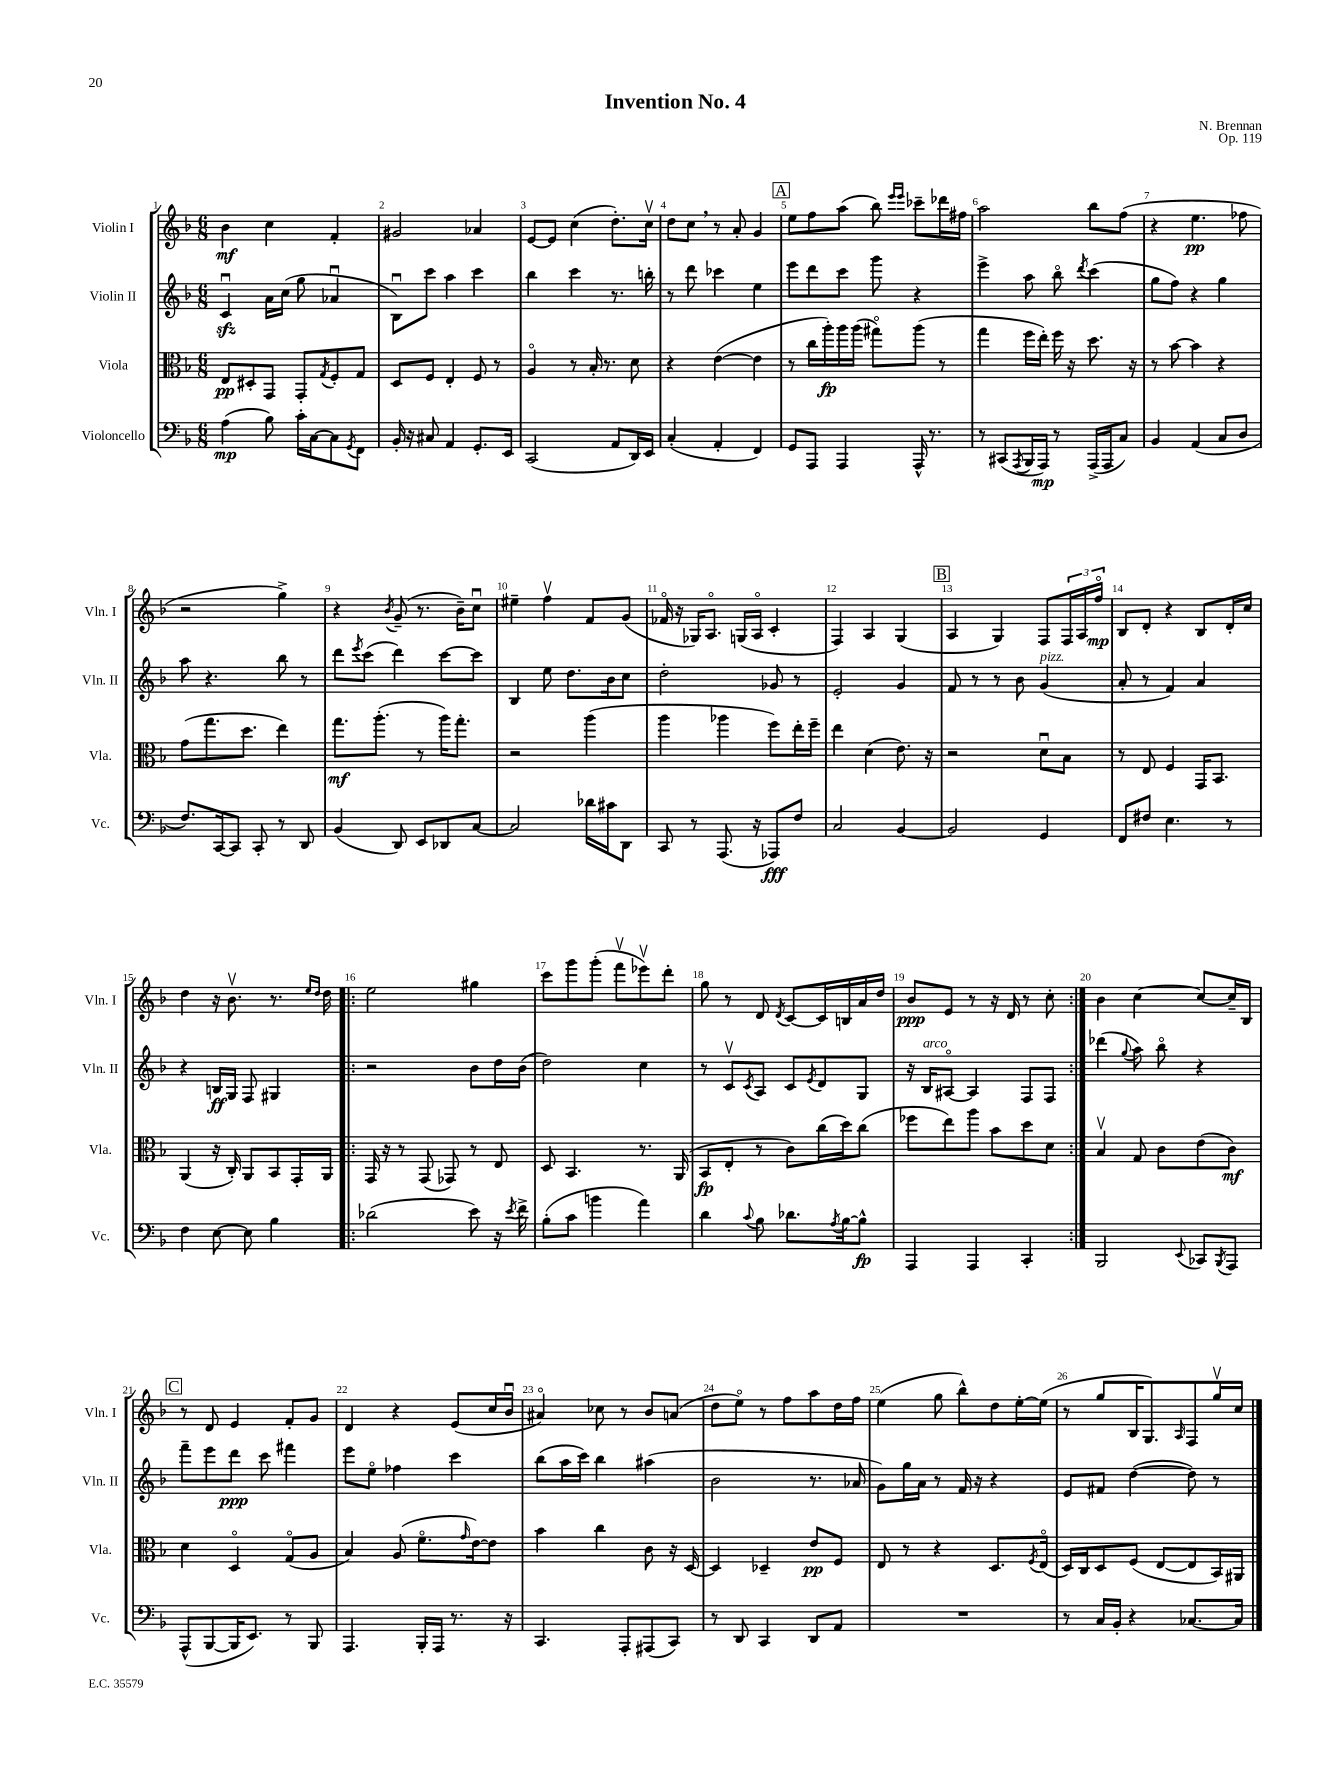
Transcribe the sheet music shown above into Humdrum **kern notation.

**kern	**kern	**kern	**kern
*staff4	*staff3	*staff2	*staff1
*clefF4	*clefC3	*clefG2	*clefG2
*k[b-]	*k[b-]	*k[b-]	*k[b-]
*M6/8	*M6/8	*M6/8	*M6/8
(4A	8E	4cu	4b-
.	8D#'	.	.
8B-)	8GG	16a	4cc
.	.	(16cc	.
16c'	8GG'	8gg	.
[16C	.	.	.
.	8qG	.	.
8C]	8F'	4a-u	4f'
8qGG	.	.	.
8FF	8G	.	.
=	=	=	=
16BB-'	8D	8B-u)	2g#
16r	.	.	.
8C#	8F	8ccc	.
4AA	4E'	4aa	.
8.GG'	8F	4ccc	4a-
.	8r	.	.
16EE	.	.	.
=	=	=	=
(2CC	4Ao	4bb-	[8e
.	.	.	8e]
.	8r	4ccc	(4cc
.	16B-'	.	.
.	8.r	.	.
8AA	.	8.r	8.dd')
16DD)	8d	.	.
16EE	.	16bb'	16ccv
=	=	=	=
(4C'	4r	8r	8dd
.	.	8ddd	8cc
4AA'	([4e	4ccc-	8r
.	.	.	8a'
4FF)	4e]	4ee	4g
=	=	=	=
8GG	8r	8eee	8ee
8AAA	16cc	8ddd	8ff
.	16aa')	.	.
4AAA	16aa	8ccc	(8aa
.	(16aa	.	.
.	8gg#o)	8ggg	8bb-)
.	.	.	16qqeee
.	.	.	16qqeee
16AAA^^	(8aa	4r	8ccc-~
8.r	.	.	.
.	8r	.	16ddd-
.	.	.	16ff#
=	=	=	=
8r	4gg	4eee^	2aa
(8CC#	.	.	.
8qAAA	.	.	.
16BBB-	16ff	8aa	.
16AAA)	16ee')	.	.
8r	16ff	8bb-o	.
.	16r	.	.
.	.	8qddd	.
(16AAA^	8.dd	(4ccc	8bb-
16AAA	.	.	.
8C)	.	.	(8ff
.	16r	.	.
=	=	=	=
4BB-	8r	8gg	4r
.	[8b-	8ff)	.
(4AA	4b-]	4r	4.ee
8C	4r	4gg	.
8D	.	.	8ff-
=	=	=	=
8.F)	(8g	8aa	2r
.	8.gg	4.r	.
[16CC	.	.	.
8CC]	.	.	.
.	8.dd	.	.
8CC'	.	.	.
8r	4ee)	8bb-	4gg^)
8DD	.	8r	.
=	=	=	=
(4BB-	8.gg	8ddd	4r
.	.	8qeee	.
.	.	(8ccc	.
.	(8.aa'	.	.
.	.	.	8qb-
8DD)	.	4ddd)	(8g~
8EE	8r	.	8.r
8DD-	16aa)	[8ccc	.
.	8.gg'	.	16b-~)
[8C	.	8ccc]	8ccu
=	=	=	=
2C]	2r	4B-	4ee#~
.	.	8ee	4ffv
.	.	8.dd	.
16d-	(4aa	.	8f
16c#	.	16b-	.
8DD	.	8cc	(8g
=	=	=	=
8CC	4aa	2dd'	16f-o
.	.	.	16r
8r	.	.	16G-)
.	.	.	8.Ao
(8.AAA	4aa-	.	.
.	.	.	(16G
16r	.	.	16Ao
8AAA-)	8ff)	8g-	4c'
8F	16ee'	8r	.
.	16ff~	.	.
=	=	=	=
2C	4ee	2e'	4F)
.	(4d	.	4A
[4BB-	8.e)	4g	(4G
.	16r	.	.
=	=	=	=
2BB-]	2r	8f	4A
.	.	8r	.
.	.	8r	4G)
.	.	8b-	.
4GG	8du	(4g	8F
.	8B-	.	24F
.	.	.	24A
.	.	.	24ffo
=	=	=	=
8FF	8r	8a'	8B-
8F#	8E	8r	8d'
4.E	4F	4f)	4r
.	16GG	4a	8B-
.	8.BB-	.	.
8r	.	.	16d'
.	.	.	16cc
=	=	=	=
4F	(4AA	4r	4dd
[8E	16r	16B	16r
.	16C')	16G	8.b-v
8E]	8AA	8F	.
4B-	8BB-	4G#	8.r
.	16GG'	.	.
.	.	.	16qqee
.	.	.	16qqdd
.	16AA	.	16dd
=!|:	=!|:	=!|:	=!|:
(2d-	16GG	2r	2ee
.	16r	.	.
.	8r	.	.
.	(8GG	.	.
.	8GG-)	.	.
8e)	8r	8b-	4gg#
16r	8E	16dd	.
8qe	.	.	.
16f^	.	(16b-	.
=	=	=	=
(8B-'	8D	2dd)	8ccc
8c	4.BB-	.	8ggg
4b	.	.	(8ggg'
.	.	.	8fffv
4a)	8.r	4cc	8eee-v)
.	.	.	8ddd'
.	(16AA	.	.
=	=	=	=
4d	8BB-	8r	8gg
.	8E'	8cv	8r
8qqc	.	8qc	.
8B-	8r	8A	8d
.	.	.	8qd
8.d-	8c)	8c	[8c
.	.	8qe	.
.	(16cc	8d	16c]
8qA	.	.	.
[16B-	16dd)	.	16B
8B-^^]	(8cc	8G	16a
.	.	.	16dd
=	=	=	=
4AAA	8ff-	16r	8b-
.	.	16B-	.
.	8ee)	[8A#o	8e
4AAA	8aa	4A#]	8r
.	8b-	.	16r
.	.	.	16d
4CC'	8dd	8F	8r
.	8d	8F	8cc'
=:|!	=:|!	=:|!	=:|!
2BBB-	4B-v	(4ddd-	4b-
.	.	8qqgg	.
.	8G	8aa)	[4cc
.	8c	8bb-o	.
8qqEE	.	.	.
8CC-	(8e	4r	8cc_
8qBBB-	.	.	.
8AAA	8c)	.	16cc~]
.	.	.	16B-
=	=	=	=
(8AAA^^	4d	8fff~	8r
[8BBB-	.	8eee	8d
16BBB-]	4Do	8ddd	4e
8.EE)	.	.	.
.	.	8ccc	.
8r	(8Go	4fff#	8f'
8BBB-	8A	.	8g
=	=	=	=
4.AAA	4B-)	8eee	4d
.	.	8eeo	.
.	(8A	4ff-	4r
16BBB-'	8.fo	.	.
16AAA	.	.	.
8.r	.	4ccc	(8e
.	16qqg	.	.
.	[16e)	.	.
.	8e]	.	16cc
16r	.	.	16b-u
=	=	=	=
4.CC	4b-	(8bb-	4a#o)
.	.	16aa	.
.	.	16ccc)	.
.	4cc	4bb-	8cc-
8AAA'	.	.	8r
(8AAA#	8c	(4aa#	8b-
8CC)	16r	.	(8a
.	[16D	.	.
=	=	=	=
8r	4D]	2b-	8dd
8DD	.	.	8eeo)
4CC	4D-~	.	8r
.	.	.	8ff
8DD	8e	8.r	8aa
8AA	8F	.	16dd
.	.	16a-	16ff
=	=	=	=
2.r	8E	8g)	(4ee
.	8r	16gg	.
.	.	16a	.
.	4r	8r	8gg
.	.	16f	8bb-^^)
.	.	16r	.
.	8.D	4r	8dd
.	.	.	[16ee'
.	8qF	.	.
.	(16Eo	.	(16ee]
=	=	=	=
8r	16D)	8e	8r
.	16C	.	.
16C	8D	8f#	8gg
16BB-'	.	.	.
4r	(8F	([4dd	16B-
.	.	.	8.G)
.	[8E	.	.
.	.	.	16qqA
[8.C-	8E]	8dd])	8F
.	16BB-)	8r	16ggv
16C-]	16AA#	.	16cc
==	==	==	==
*-	*-	*-	*-
